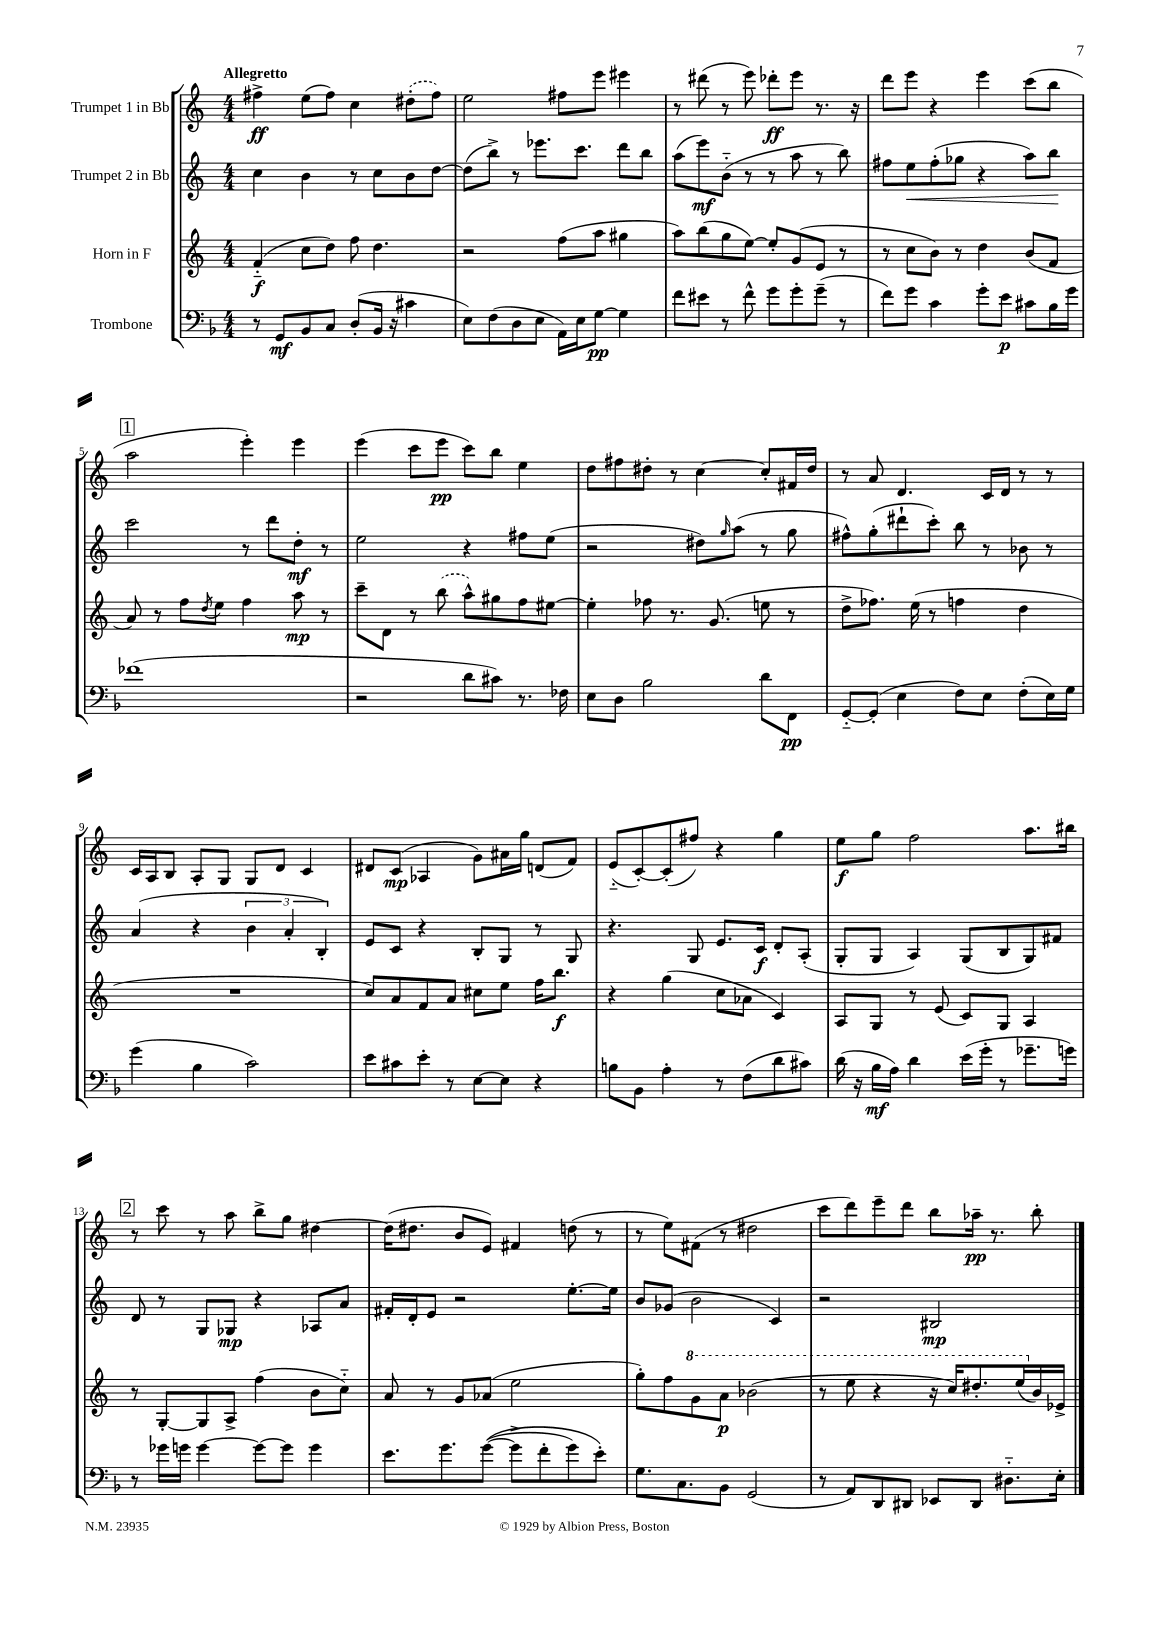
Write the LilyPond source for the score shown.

<<
\new StaffGroup <<
\new Staff = "s0" \with { instrumentName = "Trumpet 1 in Bb" } {
    \clef treble \key c \major \numericTimeSignature \time 4/4 \tempo "Allegretto"
    fis''4->\ff e''8( fis''8) c''4 \once \slurDashed dis''8-.( fis''8) |
    e''2 fis''8 e'''8 eis'''4 |
    r8 dis'''8( r8 e'''8) des'''8-.\ff e'''8 r8. r16 |
    d'''8 e'''8 r4 e'''4 c'''8( b''8 |
    \mark \markup { \box "1" } a''2 e'''4-.) e'''4 |
    e'''4( c'''8 e'''8\pp c'''8) b''8 e''4 |
    d''8 fis''8 dis''8-. r8 c''4~ c''8-. fis'16 dis''16 |
    r8 a'8 d'4. c'16 d'16 r8 r8 |
    c'16 a16 b8 a8-. g8 g8 d'8 c'4 |
    dis'8 c'8\mp( aes4 g'8) ais'16 g''16 d'8( f'8) |
    e'8-_( c'8~-.) c'8-.( fis''8) r4 g''4 |
    e''8\f g''8 f''2 a''8. bis''16 |
    \mark \markup { \box "2" } r8 c'''8 r8 a''8 b''8-> g''8 dis''4~ |
    dis''16( dis''8. b'8 e'8) fis'4 d''8( r8 |
    r8 e''8) fis'8( r8 dis''2 |
    c'''8 d'''8) e'''8-- d'''8 b''8 aes''16--\pp r8. b''8-. \bar "|." |
}
\new Staff = "s1" \with { instrumentName = "Trumpet 2 in Bb" } {
    \clef treble \key c \major \numericTimeSignature \time 4/4
    c''4 b'4 r8 c''8 b'8 d''8~ |
    d''8( b''8->) r8 ees'''8. c'''8. d'''8 b''8 |
    a''8( e'''8\mf) b'8-_( r8 r8 a''8 r8 b''8) |
    fis''8 e''8\< fis''8-.( ges''8 r4 a''8) b''8\! |
    \mark \markup { \box "1" } c'''2 r8 d'''8 d''8-.\mf r8 |
    e''2 r4 fis''8 e''8( |
    r2 dis''8) \grace { g''16 } a''8( r8 g''8 |
    fis''8-^) g''8-.( dis'''8-! c'''8-.) b''8 r8 bes'8 r8 |
    a'4( r4 \tuplet 3/2 { b'4 a'4-. b4-.) } |
    e'8 c'8 r4 b8-. g8 r8 g8 |
    r4. g8 e'8. c'16\f d'8-. a8-.( |
    g8-. g8 a4) g8( b8 g8) fis'8 |
    \mark \markup { \box "2" } d'8 r8 g8 ges8\mp r4 aes8 a'8 |
    fis'16-. d'16-. e'8 r2 e''8.~-. e''16 |
    b'8 ges'8( b'2 c'4) |
    r2 bis2\mp \bar "|." |
}
\new Staff = "s2" \with { instrumentName = "Horn in F" } {
    \clef treble \key c \major \numericTimeSignature \time 4/4
    f'4-_\f( c''8 d''8) f''8 d''4. |
    r2 f''8( a''8 gis''4 |
    a''8) b''8( g''8 e''8~) e''8-. g'8( e'8 r8 |
    r8 c''8 b'8) r8 d''4 b'8( f'8 |
    \mark \markup { \box "1" } a'8) r8 f''8 \acciaccatura { d''8 } e''8 f''4 a''8\mp r8 |
    c'''8-- d'8 r8 \once \slurDashed b''8( a''8-^) gis''8 f''8 eis''8~ |
    eis''4-. fes''8 r8. g'8.( e''8 r8 |
    d''8-> fes''8.) e''16( r8 f''4 d''4 |
    R1 |
    c''8) a'8 f'8 a'8 cis''8 e''8 f''16 b''8.\f |
    r4 g''4( c''8 aes'8 c'4) |
    a8 g8 r8 e'8( c'8) g8 a4 |
    \mark \markup { \box "2" } r8 g8~-. g8 a8-> f''4( b'8 c''8-_) |
    a'8 r8 g'8 aes'8( e''2 |
    g''8-.) f''8 \ottava #1 g''8 a''8\p bes''2( |
    r8 e'''8 r4 r16 c'''16) dis'''8.-. e'''16( \ottava #0 b'16) ees'16-> \bar "|." |
}
\new Staff = "s3" \with { instrumentName = "Trombone" } {
    \clef bass \key f \major \numericTimeSignature \time 4/4
    r8 g,8\mf bes,8 c8 d8-.( bes,16 r16 cis'4 |
    e8) f8( d8 e8 a,16) e16 g8~\pp g4 |
    f'8 eis'8 r8 f'8-^ g'8 g'8-. g'8--( r8 |
    f'8) g'8 c'4 g'8-. e'8\p cis'8 bes16 g'16 |
    \mark \markup { \box "1" } fes'1( |
    r2 d'8 cis'8) r8. fes16 |
    e8 d8 bes2 d'8 f,8\pp |
    g,8~-_ g,8-.( e4 f8) e8 f8-.( e16) g16 |
    g'4( bes4 c'2) |
    e'8 cis'8 e'8-. r8 e8~ e8 r4 |
    b8 bes,8 a4-. r8 f8( d'8 cis'8) |
    d'16( r16 bes16\mf a16) d'4 e'16( g'16-. r8 ges'8.-- g'16) |
    \mark \markup { \box "2" } r8 ges'16 g'16 g'4~ g'8~ g'8 g'4 |
    e'8. g'8. g'8~(\( g'8-> f'8-. g'8) e'8-.\) |
    g8. c8. bes,8 g,2( |
    r8 a,8) d,8 dis,8 ees,8 dis,8 dis8.-_ e16-. \bar "|." |
}
>>
>>
